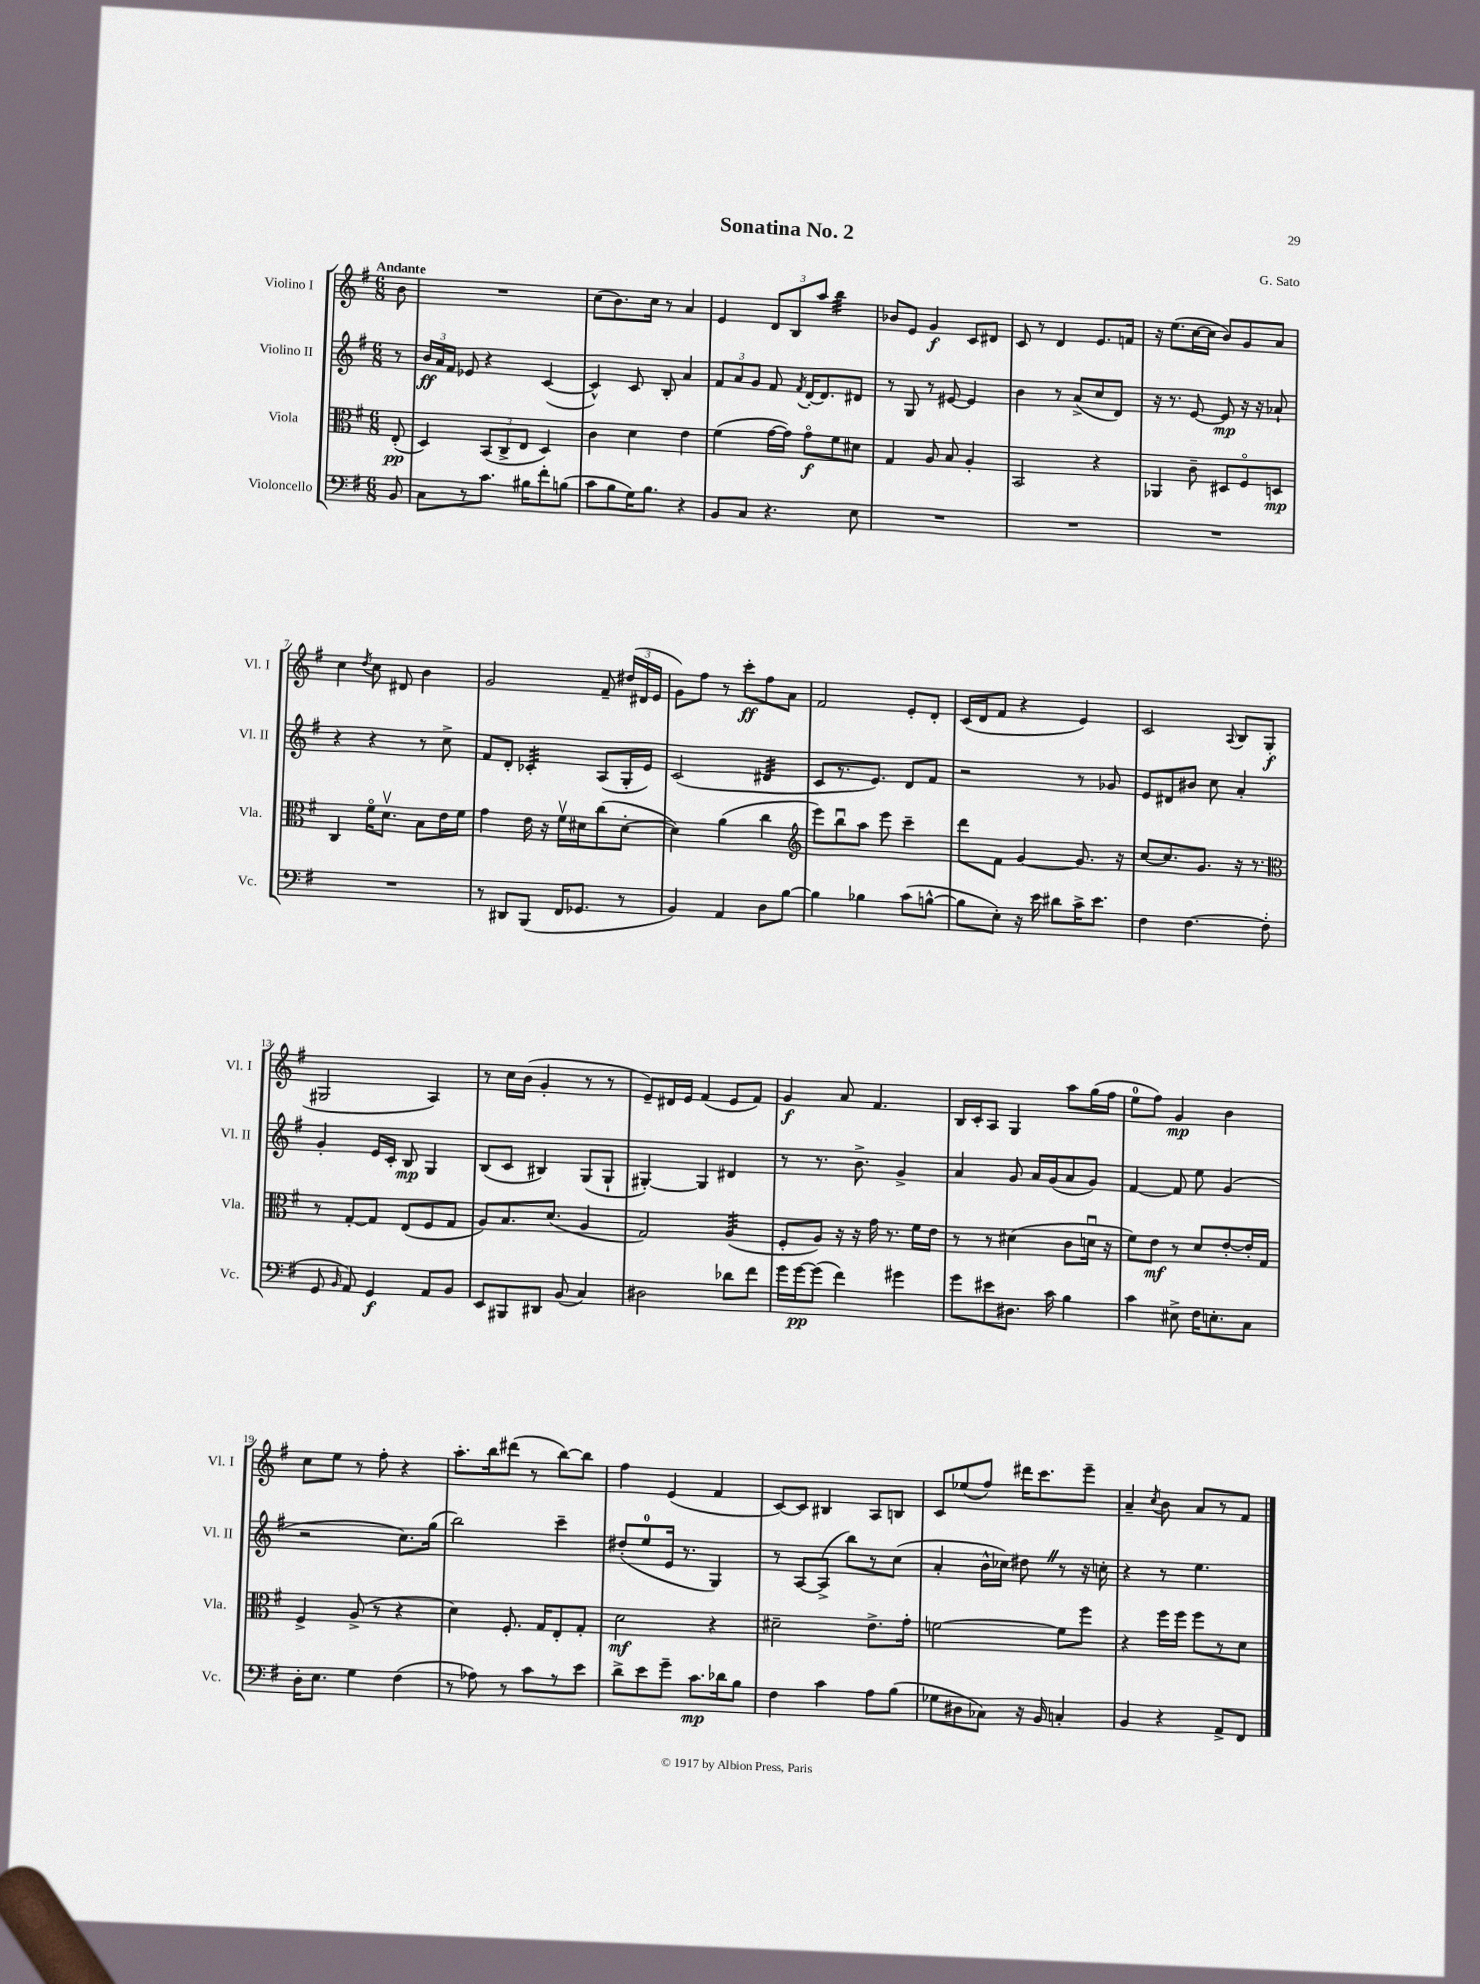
\header { title = "Sonatina No. 2" composer = "G. Sato" }
<<
\new StaffGroup <<
\new Staff = "s0" \with { instrumentName = "Violino I" shortInstrumentName = "Vl. I" } {
    \clef treble \key g \major \numericTimeSignature \time 6/8 \partial 8 \tempo "Andante"
    \autoBeamOff b'8 |
    R2. |
    c''8[( b'8.) c''16] r8 a'4 |
    e'4 \tuplet 3/2 { d'8[ b8 a''8] } b''4:32 |
    bes'8[ e'8] g'4\f c'8[ dis'8] |
    c'8 r8 d'4 e'8.[ f'16] |
    r16 e''8.[( c''16~ c''16] b'8[) g'8 a'8] |
    c''4 \acciaccatura { d''8 } c''8 dis'8 b'4 |
    g'2 fis'8-- \tuplet 3/2 { dis''16[( dis'16 e'16] } |
    g'8[) fis''8] r8 c'''8[-.\ff fis''8 a'8] |
    fis'2 e'8[-. d'8]-. |
    c'16[( d'16 fis'8] r4 e'4) |
    c'2 \appoggiatura { a8 } b8[ g8]\f( |
    gis2 a4) |
    r8 c''16[ b'16]( g'4-. r8 r8 |
    e'8[--) dis'16 e'16] fis'4( e'8[ fis'8]) |
    g'4\f a'8 fis'4. |
    b16[ c'16-. a8] g4 a''8[ g''16( fis''16] |
    e''8[-0 fis''8]) g'4\mp b'4 |
    c''8[ e''8] r8 fis''8-. r4 |
    a''8.[-. b''16 dis'''8]( r8 b''8[~) b''8] |
    fis''4 e'4( fis'4 |
    c'8[~) c'8] bis4 a8[ b8] |
    c'8[ ees''8( fis''8]) dis'''16[ c'''8. e'''8]-- |
    a'4-- \acciaccatura { c''8 } b'8 a'8[ r8 fis'8] \bar "|." |
}
\new Staff = "s1" \with { instrumentName = "Violino II" shortInstrumentName = "Vl. II" } {
    \clef treble \key g \major \numericTimeSignature \time 6/8 \partial 8
    \autoBeamOff r8 |
    \tuplet 3/2 { b'16[\ff a'16 fis'16] } ees'8 r4 c'4~( |
    c'4-^) c'8 b8-. a'4 |
    \tuplet 3/2 { fis'8[ a'8 g'8] } fis'8 \acciaccatura { fis'8 } d'16[~-. d'8. dis'8] |
    r8 g8 r8 eis'8~ eis'4 |
    b'4 r8 a'8[->( c''8 d'8]) |
    r16 r8. e'8~ e'8\mp r16 r16 aes'8-! |
    r4 r4 r8 c''8-> |
    fis'8[ d'8]-. ces'4:32-. a8[( g16-. e'16]) |
    c'2( dis'4:32 |
    c'8[ r8. e'8.]) d'8[ fis'8] |
    r2 r8 ges'8 |
    e'8[ dis'8 bis'8] c''8 a'4-. |
    g'4-. e'16[ c'16]-. b8\mp g4 |
    b8[( c'8] bis4) g8[( g8]-! |
    gis4~-.) gis4 dis'4 |
    r8 r8. b'8.-> g'4-> |
    a'4 g'8 a'16[ g'16( a'8 g'8]) |
    fis'4~ fis'8 e''8 g'4( |
    r2 c''8.[) g''16]( |
    b''2) c'''4-- |
    dis''8[-.( e''8-0 e'16] r8. g4) |
    r8 a8[~ a8]->( b''8[) r8 c''8]( |
    a'4-. b'16[-^ ces''16]) dis''8 \once \override BreathingSign.text = \markup { \musicglyph "scripts.caesura.straight" } \breathe r8 r16 c''16-. |
    r4 r8 e''4. \bar "|." |
}
\new Staff = "s2" \with { instrumentName = "Viola" shortInstrumentName = "Vla." } {
    \clef alto \key g \major \numericTimeSignature \time 6/8 \partial 8
    \autoBeamOff e8-.\pp( |
    d4) \tuplet 3/2 { b,8[( c8-> e8] } d4) |
    c'4 d'4 e'4 |
    fis'4( g'16[~ g'16]) g'8[\flageolet\f fis'8 dis'8] |
    g4 a8 b8 a4-. |
    b,2 r4 |
    aes,4 c'8-- dis8[ fis8\flageolet d8]\mp |
    c4 fis'16[\flageolet d'8.]\upbow b8[ e'16 fis'16] |
    g'4 e'16 r16 fis'16[\upbow dis'16 c''8( dis'8]~-. |
    dis'4) a'4( c''4 |
    \clef treble e'''8[) b''8\downbow a''8] e'''8 c'''4-- |
    d'''8[ fis'8] g'4~ g'8. r16 |
    c''8[~ c''8. g'8.] r16 r8. |
    \clef alto r8 g8[~-. g8] e8[( fis8 g8] |
    a8[) b8. d'8.]( a4 |
    g2) a4:32( |
    fis8[-. a8]) r16 r16 g'16 r8. fis'16[ e'16] |
    r8 r8 dis'4( c'8[ d'16]\downbow r16 |
    fis'8[) e'8]\mf r8 d'8[ e'8~-. e'16-. g16] |
    fis4-> a8->( r8 r4 |
    d'4) fis8.-. g16[ e8-. g8]-. |
    d'2\mf r4 |
    dis'2-- e'8.[-> g'16]-. |
    f'2~ f'8[ fis''8] |
    r4 fis''16[ fis''16] fis''8[ r8 d'8] \bar "|." |
}
\new Staff = "s3" \with { instrumentName = "Violoncello" shortInstrumentName = "Vc." } {
    \clef bass \key g \major \numericTimeSignature \time 6/8 \partial 8
    \autoBeamOff b,8 |
    c8[ r8 c'8.] bis16[ fis'8-. b8]( |
    c'8[ b8 g16) b8.] r4 |
    b,8[ c8] r4. e8 |
    R2. |
    R2. |
    R2. |
    R2. |
    r8 dis,8[ b,,8]( fis,16[ ges,8.] r8 |
    b,4) a,4 d8[ b8]~ |
    b4 bes4 c'8[( b8]~-^ |
    b8[ e8]-.) r16 e'16 dis'8[ c'16-> e'8.] |
    fis4 fis4.~ fis8-.( |
    g,8 \grace { b,16 } a,8) g,4\f a,8[ b,8] |
    e,8[ bis,,8 dis,8] b,8( c4) |
    dis2 des'8[ fis'8] |
    g'16[ g'16~\pp g'8]( fis'4) gis'4 |
    g'8[ eis'8 dis8.] c'16 b4 |
    c'4 eis8-> fis16[ e8.-. c8] |
    d16[-. e8.] g4 fis4( |
    r8 aes8) r8 c'8[ r8 e'8] |
    d'8[-> e'8 g'8]-- c'8.[\mp des'16 b8] |
    fis4 c'4 a8[ b8]( |
    ges8[ dis8 ces8]) r16 b,16 c4-. |
    b,4 r4 a,8[-> fis,8] \bar "|." |
}
>>
>>
